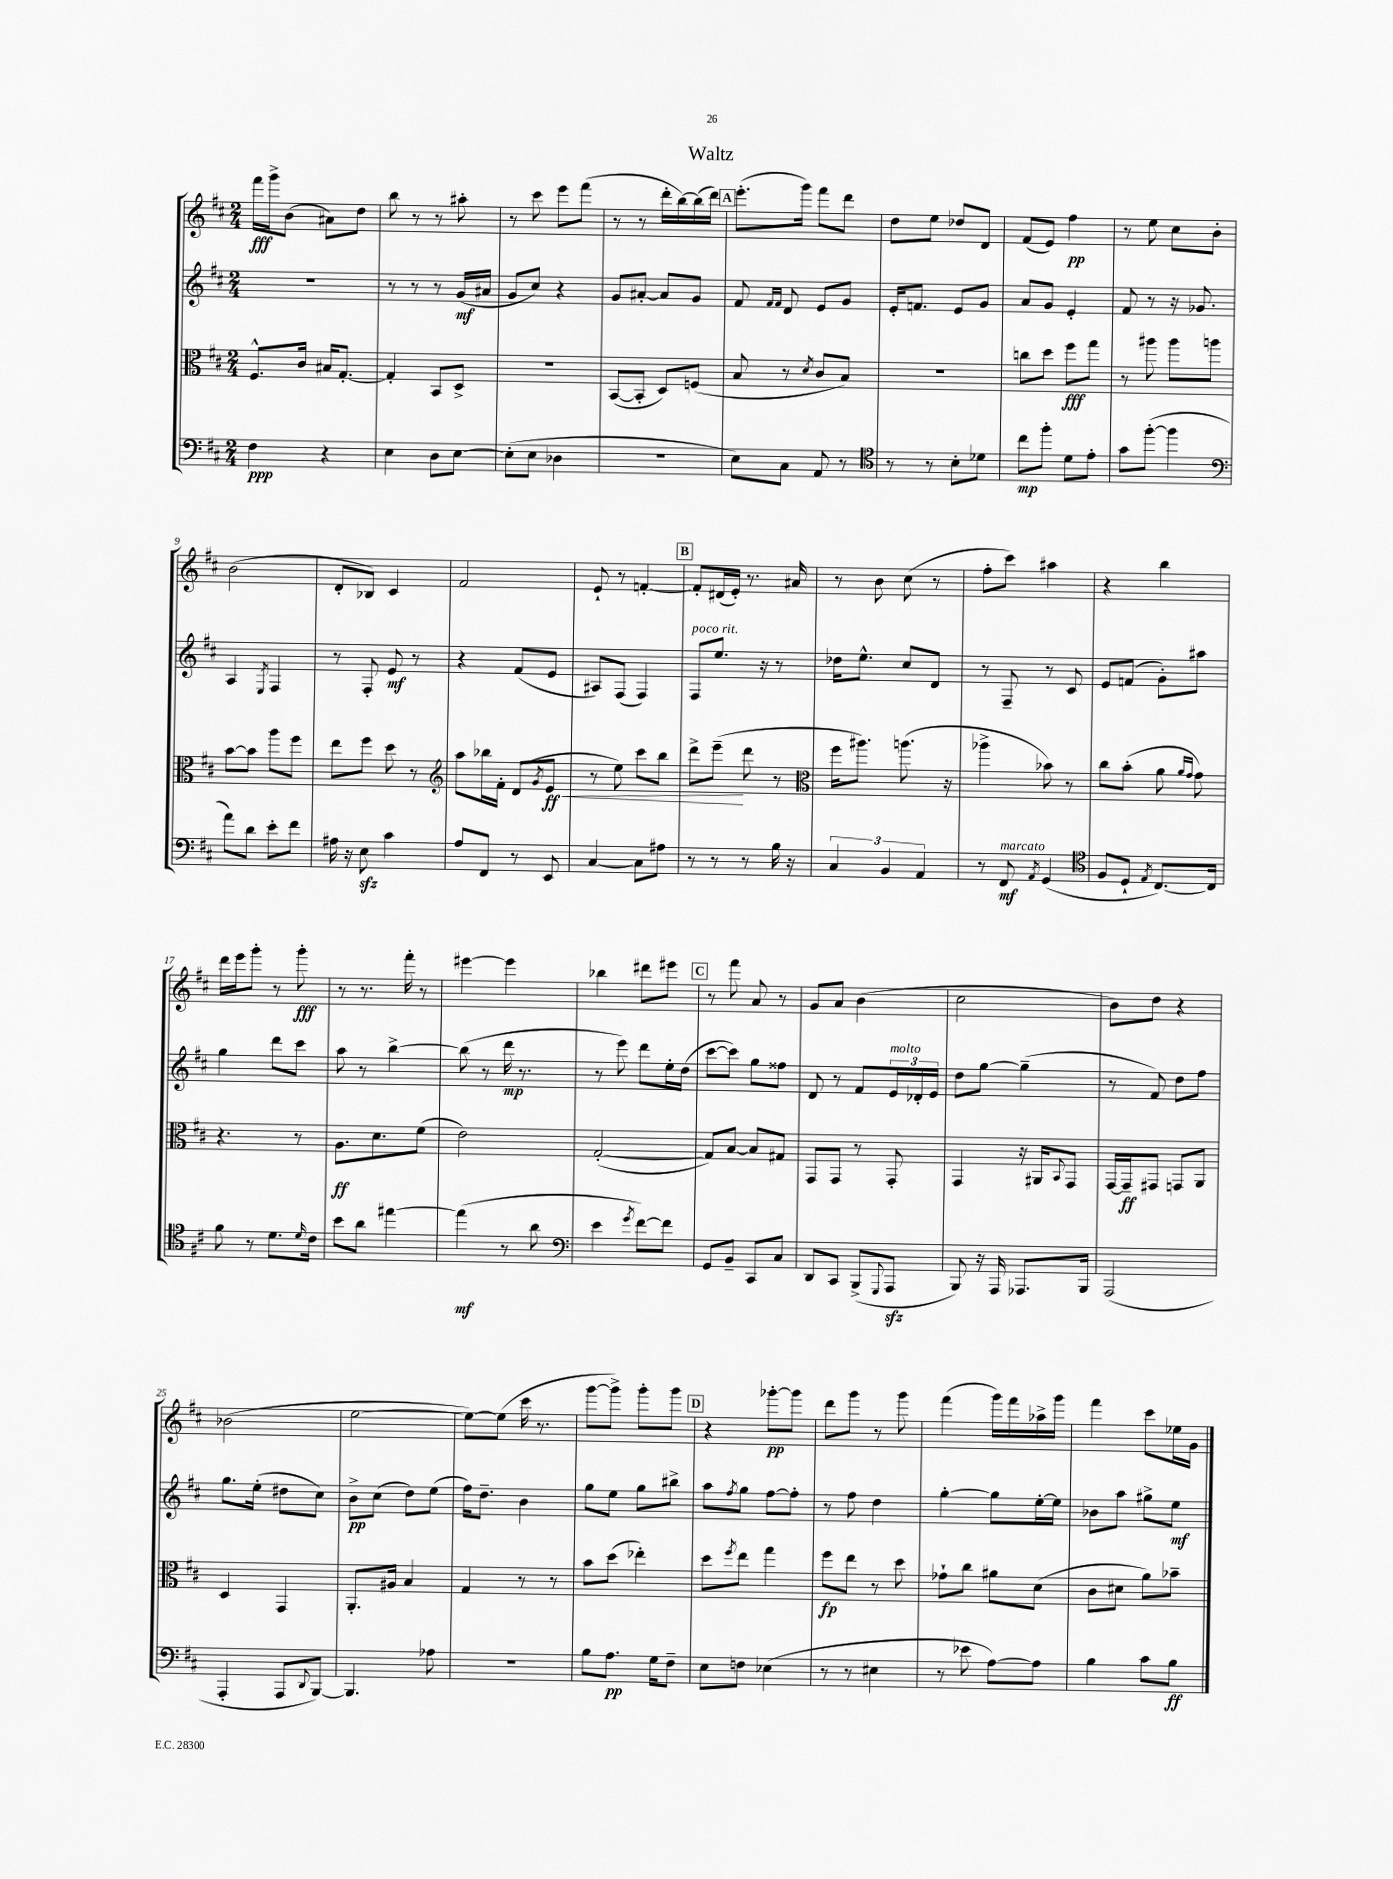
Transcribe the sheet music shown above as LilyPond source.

\header { title = "Waltz" }
<<
\new StaffGroup <<
\new Staff = "s0" {
    \clef treble \key d \major \numericTimeSignature \time 2/4
    fis'''16\fff g'''16-> b'8( ais'8) d''8 |
    b''8 r8 r8 ais''8-. |
    r8 cis'''8 e'''8 fis'''8( |
    r8 r8 d'''16-. b''16~) b''16( d'''16) |
    \mark \markup { \box "A" } e'''8.-.( g'''16) fis'''8 d'''8 |
    d''8 e''8 des''8 d'8 |
    fis'8( e'8) fis''4\pp |
    r8 e''8 cis''8 b'8-. |
    b'2( |
    d'8-. bes8) cis'4 |
    fis'2 |
    e'8-! r8 f'4~-. |
    \mark \markup { \box "B" } f'8-. dis'16( e'16-.) r8. ais'16 |
    r8 b'8 cis''8( r8 |
    fis''8-. cis'''8) ais''4 |
    r4 b''4 |
    d'''16 e'''16 g'''8-. r8 g'''8-.\fff |
    r8 r8. fis'''16-. r8 |
    eis'''4~ eis'''4 |
    bes''4 dis'''8 eis'''8 |
    \mark \markup { \box "C" } r8 fis'''8 a'8 r8 |
    g'8 a'8 b'4( |
    cis''2 |
    b'8) d''8 r4 |
    bes'2( |
    e''2~ |
    e''8~) e''8( cis'''16 r8. |
    g'''8~ g'''8->) g'''8-. g'''8 |
    \mark \markup { \box "D" } r4 ges'''8~-.\pp ges'''8 |
    d'''8 g'''8 r8 g'''8 |
    fis'''4( g'''16) fis'''16 aes''16-> g'''16 |
    fis'''4 cis'''8 ees''16 g'16 \bar "|." |
}
\new Staff = "s1" {
    \clef treble \key d \major \numericTimeSignature \time 2/4
    R2 |
    r8 r8 r8 g'16\mf( ais'16 |
    g'8 cis''8) r4 |
    g'8 ais'8~-. ais'8 g'8 |
    \mark \markup { \box "A" } fis'8 \grace { fis'16 fis'16 } d'8 e'8 g'8 |
    e'16-. f'8. e'8 g'8 |
    a'8 g'8 e'4-. |
    fis'8 r8 r16 ges'8. |
    a4 \acciaccatura { e8 } fis4 |
    r8 fis8-. e'8\mf r8 |
    r4 fis'8( e'8 |
    ais8) fis8( fis4) |
    \mark \markup { \box "B" } fis8^\markup { \italic "poco rit." } e''8. r16 r8 |
    des''16 e''8.-^ cis''8 d'8 |
    r8 fis8-- r8 cis'8 |
    e'8 f'8( g'8-.) ais''8 |
    g''4 d'''8 cis'''8 |
    a''8 r8 b''4~-> |
    b''8( r8 d'''16\mp r8. |
    r8 e'''8) d'''8 e''16-. d''16( |
    \mark \markup { \box "C" } cis'''8~ cis'''8) g''8 fisis''8 |
    d'8 r8 fis'8 \tuplet 3/2 { e'16^\markup { \italic "molto" } des'16-. e'16 } |
    d''8 g''8~ g''4--( |
    r8 fis'8) d''8 fis''8 |
    g''8. e''16-.( dis''8 cis''8) |
    b'8->\pp cis''8( d''8) e''8( |
    fis''16) d''8.-- b'4 |
    g''8 e''8 g''8 bis''8-> |
    \mark \markup { \box "D" } a''8 \acciaccatura { fis''8 } g''8 fis''8~ fis''8-. |
    r8 fis''8 d''4 |
    g''4~-. g''8 e''16~-. e''16 |
    bes'8 a''8 gis''8-> e''8\mf \bar "|." |
}
\new Staff = "s2" {
    \clef alto \key d \major \numericTimeSignature \time 2/4
    fis8.-^ cis'16 bis16 g8.~-. |
    g4-. b,8 d8-> |
    r2 |
    b,8~( b,8-. d8) f8( |
    \mark \markup { \box "A" } b8 r8 \acciaccatura { d'8 } cis'8 b8) |
    R2 |
    c''8 d''8 fis''8\fff g''8 |
    r8 ais''8 ais''8 a''8 |
    b'8~ b'8 a''8 fis''8 |
    e''8 fis''8 d''8 r8 |
    \clef treble a''8 bes''16 fis'16-. d'8( \acciaccatura { g'8 } e'8\ff\< |
    r8 e''8) cis'''8 b''8 |
    \mark \markup { \box "B" } d'''8-> e'''8--\!( d'''8 r8 |
    \clef alto fis''16 ais''8.) a''8.( r16 |
    aes''4-> bes'8) r8 |
    cis''8 b'8-.( a'8 \grace { a'16 g'16 } g'8) |
    r4. r8 |
    a8.\ff d'8. fis'8( |
    e'2) |
    g2~-.( |
    \mark \markup { \box "C" } g8) b8~ b8 gis8 |
    g,8 g,8 r8 g,8-. |
    g,4 r16 ais,16 \appoggiatura { b,8 } g,8 |
    g,16~ g,16--\ff gis,8 g,8 a,8 |
    d4 g,4 |
    a,8.-. ais16 b4 |
    g4 r8 r8 |
    b'8 d''8( ees''4-.) |
    \mark \markup { \box "D" } d''8 \acciaccatura { fis''8 } e''8 g''4 |
    fis''8\fp e''8 r8 d''8 |
    ges'8-! cis''8 ais'8 d'8( |
    cis'8 dis'8 a'8) bes'8-- \bar "|." |
}
\new Staff = "s3" {
    \clef bass \key d \major \numericTimeSignature \time 2/4
    fis4\ppp r4 |
    e4 d8 e8~ |
    e8-.( e8 des4 |
    r2 |
    \mark \markup { \box "A" } e8) cis8 a,8 r8 |
    \clef tenor r8 r8 b8-. des'8 |
    cis''8\mp fis''8-. d'8 e'8-. |
    g'8 fis''8~-.( fis''4 |
    \clef bass a'8) d'8 e'8-. fis'8 |
    ais16 r16 e8\sfz cis'4 |
    a8 fis,8 r8 e,8 |
    cis4~ cis8 ais8 |
    \mark \markup { \box "B" } r8 r8 r8 b16 r16 |
    \tuplet 3/2 { cis4 b,4 a,4 } |
    r8 fis,8\mf^\markup { \italic "marcato" } \acciaccatura { a,8 } g,4( |
    \clef tenor fis8 d8-! \acciaccatura { e8 } cis8.~) cis16 |
    fis'8 r8 d'8. \grace { d'16 } cis'16 |
    b'8 a'8 eis''4~ |
    eis''4\mf( r8 a'8 |
    \clef bass e'4 \acciaccatura { g'8 } fis'8~) fis'8 |
    \mark \markup { \box "C" } g,8 b,8-- cis,8 cis8 |
    d,8 cis,8 b,,8->( \appoggiatura { g,,8 } a,,8\sfz |
    b,,8) r16 a,,16 aes,,8. b,,16 |
    a,,2( |
    a,,4-. a,,8 \appoggiatura { d,8 } b,,8~) |
    b,,4. aes8 |
    R2 |
    b8 a8.\pp g16 fis8-- |
    \mark \markup { \box "D" } e8 f8 ees4( |
    r8 r8 eis4 |
    r8 ees'8 a8~) a8 |
    b4 cis'8 b8\ff \bar "|." |
}
>>
>>
